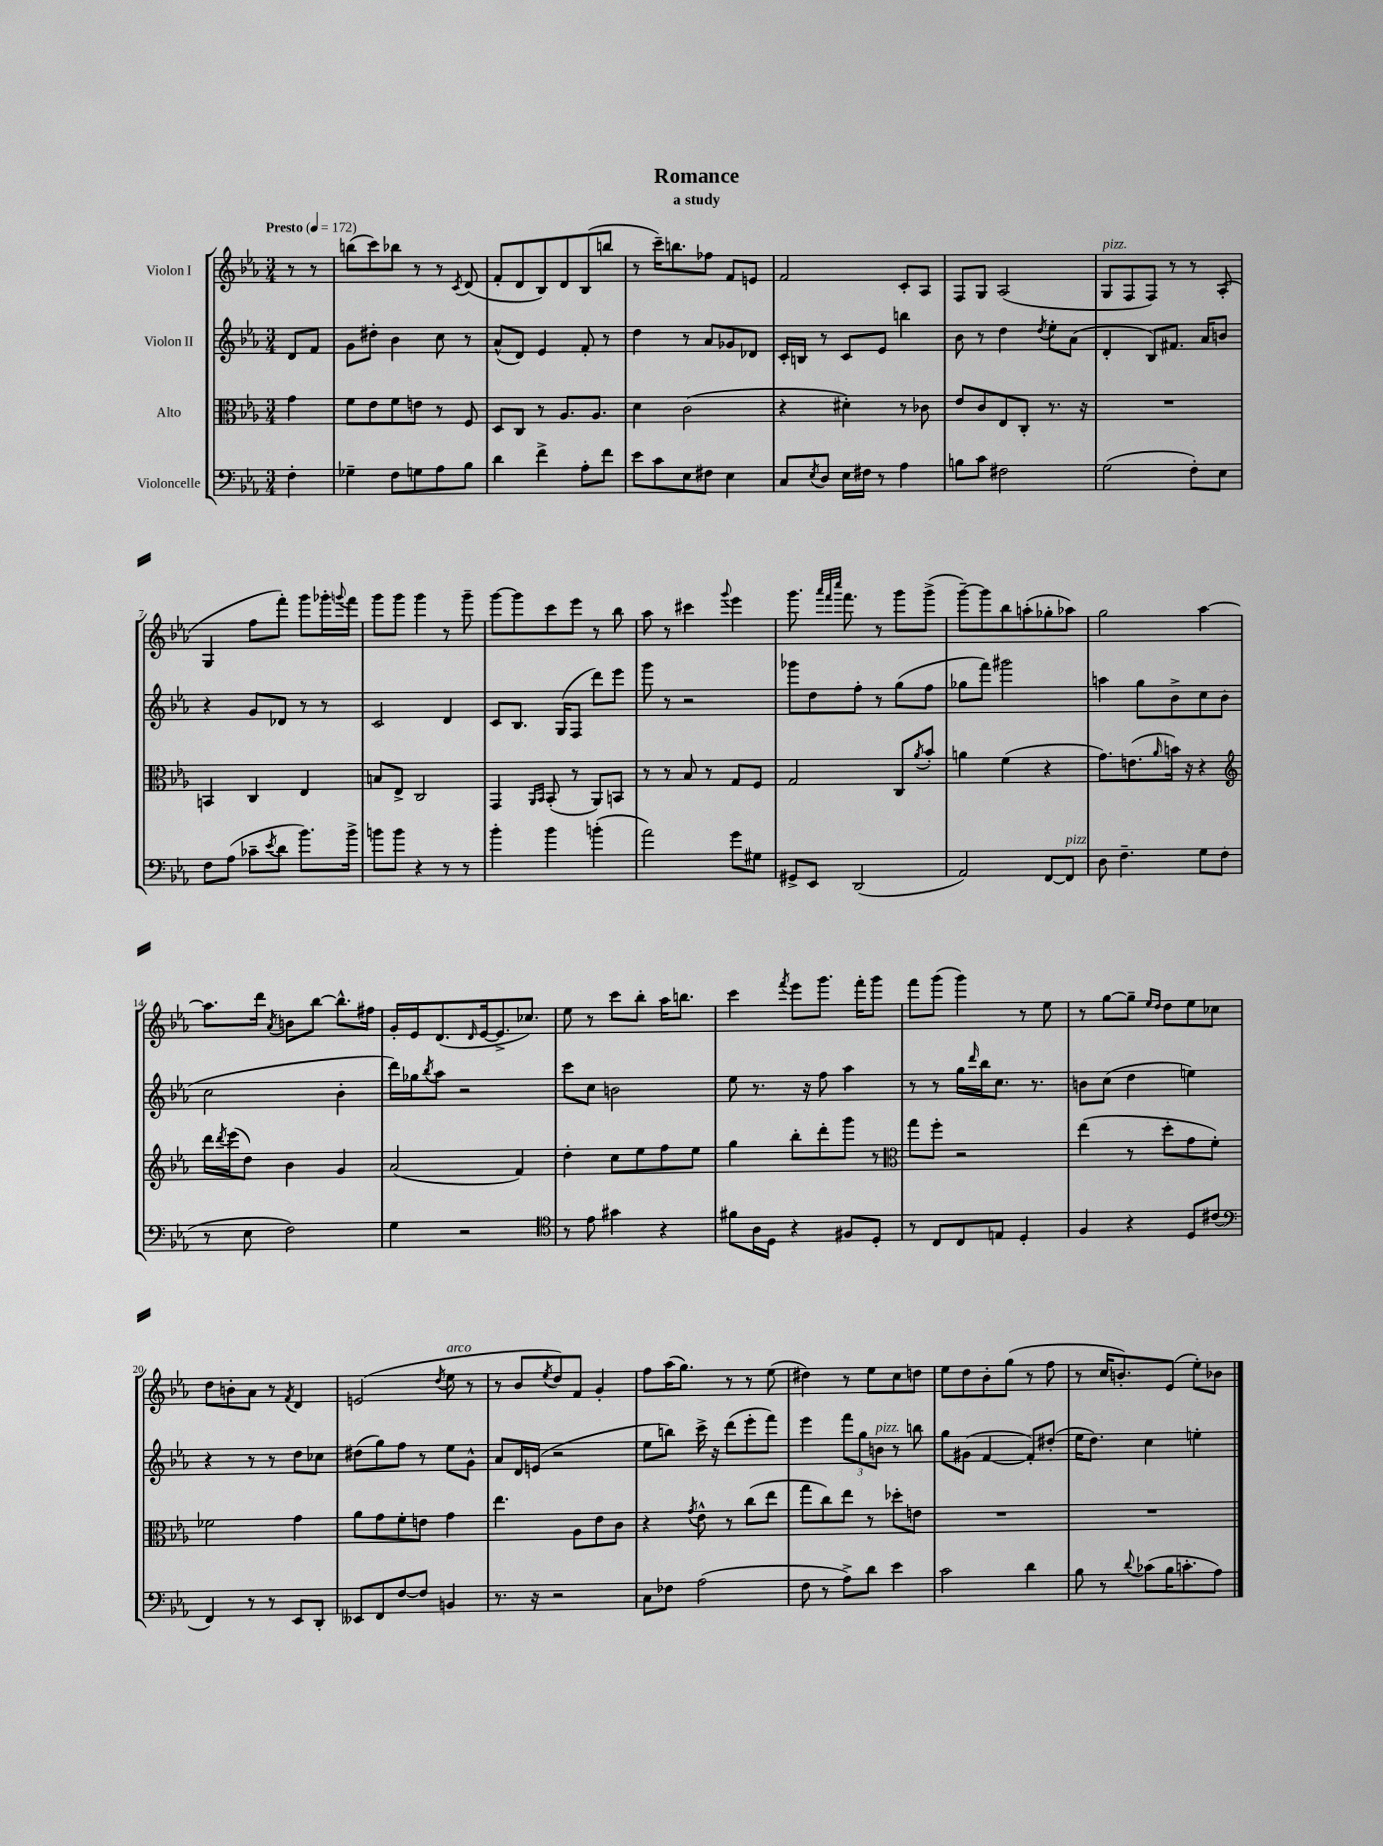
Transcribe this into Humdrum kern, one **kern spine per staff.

**kern	**kern	**kern	**kern
*staff4	*staff3	*staff2	*staff1
*clefF4	*clefC3	*clefG2	*clefG2
*k[b-e-a-]	*k[b-e-a-]	*k[b-e-a-]	*k[b-e-a-]
*M3/4	*M3/4	*M3/4	*M3/4
*MM172	*MM172	*MM172	*MM172
4F'\	4g\	8d/L	8r
.	.	8f/J	8r
=	=	=	=
4G-~\	8f\L	8g\L	(8bb\L
.	8e-\	8dd#'\J	8ccc\)
8F\L	8f\	4b-\	8bb-\J
8G\	8e\J	.	8r
8A-\	8r	8cc\	8r
.	.	.	8qc/
8B-\J	8F/	8r	(8d/
=	=	=	=
4d\	8D/L	(8a-^^/L	8f'/L
.	8C/J	8d/J)	8d/
4f^\	8r	4e-/	8B-/)
.	8.A-/L	.	8d/
8A-'\L	.	8f'/	(8B-/
.	8.A-/J	.	.
8f\J	.	8r	8bb/J
=	=	=	=
8e-\L	4d\	4dd\	8r
8c\	.	.	16ccc~\LK)
.	.	.	8.bb\
8E-\	(2c\	8r	.
8F#\J	.	8a-/L	8ff-\J
4E-\	.	8g-/	8f/L
.	.	8d-/J	8e/J
=	=	=	=
8C/L	4r	16c'/LL	2f/
.	.	16B/JJ	.
8qE-/	.	.	.
8D/J	.	8r	.
16E-\LL	4d#'\)	8c/L	.
16F#\JJ	.	.	.
8r	.	8e-/J	.
4A-\	8r	4bb\	8c'/L
.	8c-\	.	8A-/J
=	=	=	=
8B\L	8e-/L	8b-\	8F/L
8c\J	8c/	8r	8G/J
2F#\	8E-/	4dd\	(2A-/
.	8C'/J	.	.
.	.	8qdd/	.
.	8.r	8ee-'\L	.
.	.	(8a-\J	.
.	16r	.	.
=	=	=	=
(2G\	2.r	4d'/	8G/L
.	.	.	8F/
.	.	8B-/L)	8F/J)
.	.	8.f#/J	8r
8F'\L)	.	.	8r
.	.	16a-/LK	.
8E-\J	.	8b/J	(8A-'/
=	=	=	=
8F\L	4BB/	4r	4G/
(8A-\J	.	.	.
8c-~\L	4C/	8g/L	8ff\L
8qe-/	.	.	.
8d\J	.	8d-/J	8fff'\J)
8.b-\L)	4E-/	8r	8ggg\L
.	.	8r	16ggg-'\L
.	.	.	8qqggg/
16b-^\Jk	.	.	16fff\JJ
=	=	=	=
8b\L	8B/L	2c/	8ggg\L
8b\J	8E-^/J	.	8ggg\J
4r	2C/	.	4ggg\
8r	.	4d/	8r
8r	.	.	8ggg~\
=	=	=	=
4b-'\	4GG/	8c/L	[8ggg\L
.	.	8.B-/J	8ggg\]
.	16qqAA-/LL	.	.
.	16qqBB-/JJ	.	.
4b-\	(8BB-'/	.	8ccc\
.	.	(16G/LK	.
.	8r	8F/J	8eee-\J
(4b'\	8AA-/L)	8ddd\L)	8r
.	8BB/J	8eee-\J	8bb-\
=	=	=	=
2a-\)	8r	8ggg\	8aa-\
.	8r	8r	8r
.	8B-/	2r	4ccc#\
.	8r	.	.
.	.	.	8qqggg/
8g\L	8G/L	.	4eee-\
8G#\J	8F/J	.	.
=	=	=	=
8GG#^/L	2G/	8ggg-\L	8.ggg\
8EE-/J	.	8dd\	.
.	.	.	32qqaaa-/LLL
.	.	.	32qqfff/
.	.	.	32qqcccc/JJJ
.	.	.	8.fff\
(2DD/	.	8ff'\J	.
.	.	8r	8r
.	8C/L	(8gg\L	8ggg\L
.	8qa-/	.	.
.	8b-'/J	8ff\J	(8ggg^\J
=	=	=	=
2AA-/)	4a\	8gg-\L	[8ggg~\L)
.	.	8fff\J)	8ggg\]
.	(4f\	2ggg#\	8bb-\
.	.	.	(8aa'\
[8FF/L	4r	.	8gg-'\
8FF/]J	.	.	8aa-\J)
=	=	=	=
8D\	8.g\L)	4aa\	2gg\
4.F~\	.	.	.
.	(8.e\	.	.
.	.	8gg\L	.
.	16qqa-/	.	.
.	16b\Jk)	8b-^\	.
.	16r	.	.
8G\L	4r	8cc\	[4aa-\
(8F\J	.	(8b-\J	.
=	=	=	=
*	*clefG2	*	*
8r	16ddd\LL	2cc\	8.aa-\]L
.	8qddd/	.	.
.	(16eee-\J	.	.
8E-\	8dd\J)	.	.
.	.	.	16ddd\Jk
.	.	.	8qa-/
2F\)	4b-\	.	8b\L
.	.	.	[8bb-\J
.	4g/	4b-'\	8.bb-^^\]L
.	.	.	16ff#\Jk
=	=	=	=
4G\	(2a-/	16ddd\LL)	16g'/LL
.	.	16gg-\J	16e-/J
.	.	8qbb-/	.
.	.	8aa-\J	(8.d/
2r	.	2r	.
.	.	.	16qqd/
.	.	.	[16e-/k
.	.	.	8.e-^/]
.	4f/)	.	.
.	.	.	8.cc-/J)
=	=	=	=
*clefC4	*	*	*
8r	4dd'\	8ccc\L	8ee-\
8e-\	.	8cc\J	8r
4g#\	8cc\L	2b\	8ccc\L
.	8ee-\	.	8bb-'\J
4r	8ff\	.	16aa-\LK
.	.	.	8.bb\J
.	8ee-\J	.	.
=	=	=	=
8f#\L	4gg\	8ee-\	4ccc\
16A-\L	.	8.r	.
16D\JJ	.	.	.
.	.	.	8qfff/
4r	8bb-'\L	.	8eee-\L
.	.	16r	.
.	8ddd'\	8ff\	8.ggg\J
8F#/L	8ggg\J	4aa-\	.
.	.	.	16fff'\LK
8D'/J	8r	.	8ggg\J
=	=	=	=
*	*clefC3	*	*
8r	8gg\L	8r	8fff\L
8C/L	8ff'\J	8r	(8ggg\J
8C/	2r	16gg\LL	4ggg\)
.	.	16qqddd/	.
.	.	16bb-\J	.
8E/J	.	8.cc\J	.
4D'/	.	.	8r
.	.	8.r	.
.	.	.	8ee-\
=	=	=	=
4F/	(4ee-\	8b\L	8r
.	.	(8cc\J	[8gg\L
4r	8r	4dd\	8gg~\]J
.	.	.	16qqee-/LL
.	.	.	16qqdd/JJ
.	8dd'\L	.	8dd\L
8D/L	8g\	4ee\)	8ee-\
(8c#/J	8f'\J)	.	8cc-\J
=	=	=	=
*clefF4	*	*	*
4FF/)	2f-\	4r	8dd\L
.	.	.	8b'\
8r	.	8r	8a-\J
8r	.	8r	8r
.	.	.	8qf/
8EE-/L	4g\	8dd\L	4d/
8DD'/J	.	8cc-\J	.
=	=	=	=
8EE--/L	8a-\L	(8dd#\L	(2e/
8FF/	8g\	8gg\)	.
[8F/	8f'\	8ff\J	.
8F/]J	8e\J	8r	.
.	.	.	8qdd/
4BB/	4g\	8ee-\L	8ee-\
.	.	8g^^\J	8r
=	=	=	=
8.r	4.ee-\	8a-/L	8r
.	.	16d/L	8b-/L
16r	.	(16e/JJ	.
.	.	.	8qee-/
2r	.	2r	8dd/)
.	8A-\L	.	8f/J
.	8e-\	.	4g'/
.	8c\J	.	.
=	=	=	=
8C\L	4r	8ee-\L	8ff\L
8F-\J	.	8bb\J)	(16aa-\K
.	.	.	8.gg\J)
.	8qg/	.	.
(2A-\	8e-^^\	16ccc^\	.
.	.	16r	.
.	8r	(8ddd\L	8r
.	(8cc\L	8eee-'\	8r
.	8ee-\J	8fff\J)	(8ee-\
=	=	=	=
8F\	8gg\L	4eee-\	4dd#\)
8r	8cc\)	.	.
8A-^\L)	8ee-\J	12fff\L	8r
.	.	12gg\	.
8d\J	8r	.	8ee-\L
.	.	12b\J	.
4e-\	8dd-'\L	8r	8cc\
.	8e\J	8bb\	8dd\J
=	=	=	=
2c\	2.r	8gg\L	8ee-\L
.	.	(8g#\J	8dd\
.	.	[4f/	8b-'\
.	.	.	(8gg\J
4d\	.	8f'/]L)	8r
.	.	(8dd#'/J	8ff\
=	=	=	=
8B-\	2.r	16ee-\LK	8r
.	.	8.dd\J)	.
8r	.	.	16cc/LK
.	.	.	8.b'/)
8qqd/	.	.	.
(8c-\L	.	4cc\	.
16B-\K	.	.	(8e-/J
8.c'\	.	.	.
.	.	4ee'\	8ee-'\L)
8A-\J)	.	.	8b-\J
==	==	==	==
*-	*-	*-	*-
